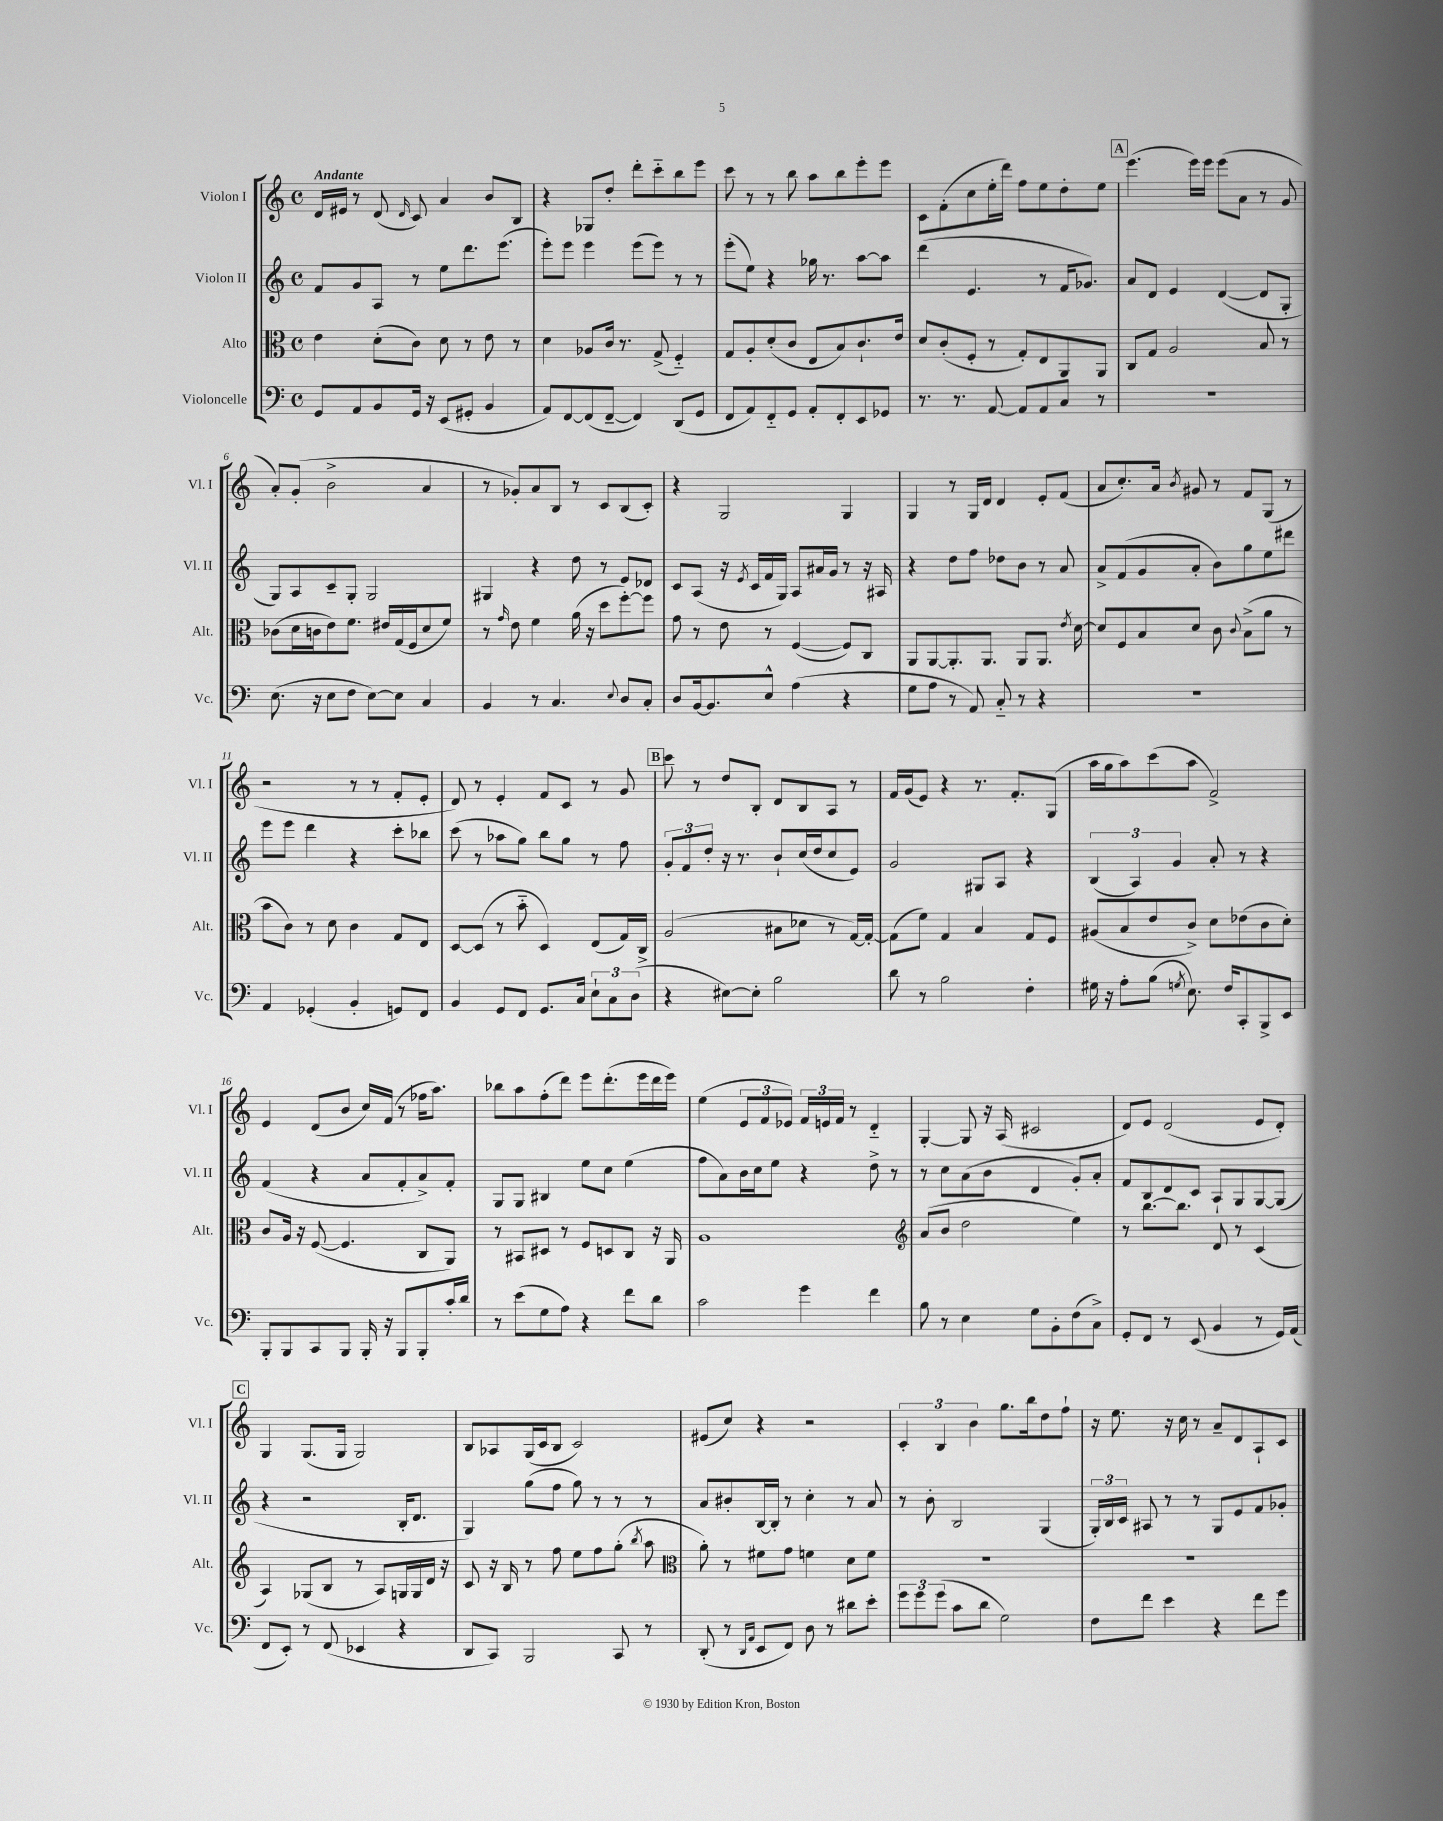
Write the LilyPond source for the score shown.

<<
\new StaffGroup <<
\new Staff = "s0" \with { instrumentName = "Violon I" shortInstrumentName = "Vl. I" } {
    \clef treble \key c \major \defaultTimeSignature \time 4/4 \tempo "Andante"
    \autoBeamOff d'16[ eis'16] r8 d'8( \grace { d'16 } c'8) a'4 b'8[ b8] |
    r4 ges8[ d''8]-. d'''8[-. c'''8-_ b''8 e'''8] |
    c'''8 r8 r8 b''8 a''8[ b''8 e'''8-. e'''8] |
    c'8[ f'8-.( c''8 e''16-. d'''16]) f''8[ e''8 d''8-. e''8] |
    \mark \markup { \box "A" } e'''4.( e'''16[) e'''16] e'''8[( a'8] r8 g'8 |
    a'8[-.) g'8]-.( b'2-> a'4 |
    r8 ges'8[-.) a'8 b8] r8 c'8[ b8( c'8]-.) |
    r4 g2 g4 |
    g4 r8 g16[ d'16] d'4 e'8[-. f'8]( |
    a'8[ c''8.-.) a'16] \acciaccatura { b'8 } gis'8 r8 f'8[ g8]( r8 |
    r2 r8 r8 f'8[-. e'8]-. |
    d'8) r8 e'4-. f'8[ c'8] r8 g'8 |
    \mark \markup { \box "B" } c'''8 r8 d''8[ b8]-. d'8[ b8 a8] r8 |
    f'16[ g'16( e'8]) r4 r8. f'8.[-. g8]( |
    a''16[ g''16 a''8) c'''8( a''8] f'2->) |
    e'4 d'8[( b'8] c''16[) f'16]( r8 fes''16[ a''8.]) |
    bes''8[ a''8 f''8-.( d'''8]) e'''8[ d'''8.-.( e'''16 d'''16 e'''16]) |
    e''4( \tuplet 3/2 { e'8[ f'8 ees'8]) } \tuplet 3/2 { f'16[ e'16 f'16] } r8 d'4-_ |
    g4~-. g8 r16 a16( cis'2 |
    d'8[) e'8] d'2( e'8[ d'8]-.) |
    \mark \markup { \box "C" } g4 g8.[( g16] g2) |
    b8[ aes8 g16( c'16 b8] c'2) |
    eis'8[( c''8]) r4 r2 |
    \tuplet 3/2 { c'4-. b4 b'4 } g''8.[ b''16 d''8 f''8]-! |
    r16 e''8. r16 c''16 r8 a'8[-- d'8 a8-! c'8] \bar "|." |
}
\new Staff = "s1" \with { instrumentName = "Violon II" shortInstrumentName = "Vl. II" } {
    \clef treble \key c \major \defaultTimeSignature \time 4/4
    \autoBeamOff f'8[ g'8 a8] r8 e''8[ d'''8. e'''8.]( |
    e'''8[-.) e'''8] e'''4 e'''8[( e'''8]) r8 r8 |
    e'''8[-.( e''8]) r4 ges''16 r8. a''8[~ a''8] |
    d'''4( e'4. r8 f'16[ ges'8.]) |
    \mark \markup { \box "A" } a'8[ d'8] e'4 d'4~( d'8[ g8]-. |
    g8[) a8 c'8-- g8]-. g2 |
    gis4 r4 d''8 r8 e'8[ des'8] |
    c'8[ a8]( r16 \acciaccatura { e'8 } c'16[ f'16 g16]) a8[ ais'16 g'16] r8 r16 ais16 |
    r4 d''8[ f''8] des''8[ b'8] r8 a'8 |
    a'8[-> f'8( g'8 a'8]-. b'8[) g''8 e''8 dis'''8] |
    e'''8[ e'''8] d'''4 r4 c'''8[-. bes''8] |
    c'''8( r8 aes''8[ g''8]) b''8[ g''8] r8 f''8 |
    \mark \markup { \box "B" } \tuplet 3/2 { g'8[-. f'8 d''8]-. } r16 r8. b'8[-! c''16( d''16 c''8 e'8]) |
    g'2 gis8[ a8] r4 |
    \tuplet 3/2 { b4( a4) g'4 } a'8-. r8 r4 |
    f'4( r4 a'8[ f'8-. a'8->) f'8]-. |
    g8[ g8] bis4 e''8[ c''8] e''4( |
    f''8[ a'8) b'16 c''16 e''8] r4 d''8-> r8 |
    r8 c''8[ a'8( b'8] d'4 g'8[-.) a'8]-. |
    f'8[ b8 d'8 c'8] a8[-! g8 g8~ g8]( |
    \mark \markup { \box "C" } r4 r2 b16[-. d'8.] |
    g4) g''8[( f''8] g''8) r8 r8 r8 |
    a'8[ bis'8-. b16~ b16]-. r8 c''4-. r8 a'8 |
    r8 b'8-. b2 g4( |
    \tuplet 3/2 { g16[-.) b16 c'16] } ais8 r8 r8 g8[ e'8 f'8 ges'8]-. \bar "|." |
}
\new Staff = "s2" \with { instrumentName = "Alto" shortInstrumentName = "Alt." } {
    \clef alto \key c \major \defaultTimeSignature \time 4/4
    \autoBeamOff e'4 d'8[-.( c'8]) d'8 r8 e'8 r8 |
    d'4 aes8[ c'16] r8. g8->( f4-_) |
    g8[ a8-. d'8-.( c'8] e8[ b8) c'8.-! e'16] |
    d'8[ c'8-.( f8]-. r8 g8[-.) e8 a,8 a,8] |
    \mark \markup { \box "A" } c8[ g8] a2 b8 r8 |
    ces'8[( d'16 c'16 e'8) f'8.] eis'16[ g16( f16 d'8 f'8]) |
    r8 \grace { g'16 } e'8 f'4 a'16( r16 d''8[ f''8~-.) f''8] |
    g'8 r8 e'8 r8 f4~( f8[) c8] |
    a,8[ a,8~ a,8.-. a,8.] a,8[ a,8.] \acciaccatura { e'8 } d'16~ |
    d'8[ f8 b8 d'8] c'8 \appoggiatura { c'8 } b8[->( a'8] r8 |
    b'8[ c'8]) r8 d'8 c'4 g8[ e8] |
    d8[~ d8]( r8 b'8-_ d4) e8[( g16) c16]-> |
    \mark \markup { \box "B" } a2( bis8[ des'8] r8 g16[~) g16]~-. |
    g8[( f'8]) g4 b4 g8[ f8] |
    ais8[( b8 e'8 c'8]->) d'8[ ees'8( c'8 d'8]-.) |
    c'8[ a16] r16 f8~( f4. c8[ a,8]) |
    r8 bis,8[ dis8] r8 f8[ d8 c8] r16 a,16 |
    a1 |
    \clef treble a'8[( b'8] d''2 e''4) |
    r8 b''8.[~ b''8.] d'8 r8 c'4( |
    \mark \markup { \box "C" } a4) ges8[( b8] r8 a8[) g16 g16 d'16] r16 |
    c'8 r16 b16 r8 f''8 e''8[ f''8 g''8]-.( \acciaccatura { b''8 } a''8 |
    \clef alto a'8-.) r8 fis'8[ g'8] f'4 d'8[ f'8] |
    R1 |
    R1 \bar "|." |
}
\new Staff = "s3" \with { instrumentName = "Violoncelle" shortInstrumentName = "Vc." } {
    \clef bass \key c \major \defaultTimeSignature \time 4/4
    \autoBeamOff g,8[ a,8 b,8 g,16] r16 e,8[( gis,8]-. b,4 |
    a,8[) f,8~ f,8( f,8]~-- f,4) d,8[( g,8] |
    f,8[ a,8) f,8-_ g,8] a,8[-. f,8-. e,8 ges,8] |
    r8. r8. a,8~ a,8[ a,8 c8] r8 |
    \mark \markup { \box "A" } r1 |
    e8.( r16 e8[ f8] e8[~) e8] c4 |
    b,4 r8 c4. \appoggiatura { e8 } d8[ c8]-. |
    d8[ b,16~ b,8. e8]-^ a4( r4 |
    g8[ a8] r8 a,8) c8-_ r8 r4 |
    R1 |
    a,4 ges,4-.( b,4-. g,8[) f,8] |
    b,4 g,8[ f,8] g,8.[ c16] \tuplet 3/2 { e8[-! c8 d8]( } |
    \mark \markup { \box "B" } r4 eis8[~) eis8]-. b2 |
    d'8 r8 b2 f4-. |
    gis16 r16 a8[-. b8]( \acciaccatura { g8 } e8.) f16[ c,8-. b,,8-> e,8] |
    b,,8[-. b,,8 c,8 b,,8] b,,16-. r16 b,,8[ b,,8-. c'16-. d'16] |
    r8 e'8[( g8 a8]) r4 f'8[ d'8] |
    c'2 g'4 f'4 |
    b8 r8 e4 g8[ b,8-. f8( c8]->) |
    g,8[-. f,8] r8 e,8( b,4 r8 g,16[) a,16]( |
    \mark \markup { \box "C" } f,8[ e,8]-.) r8 f,8( ees,4 r4 |
    d,8[ c,8]) b,,2 c,8 r8 |
    d,8-.( r8 \grace { d,16[ a,16] } e,8[ f,8]) d8 r8 dis'8[ e'8]-. |
    \tuplet 3/2 { g'8[ g'8 g'8]( } c'8[ d'8] g2) |
    f8[ f'8] e'4 r4 f'8[ g'8] \bar "|." |
}
>>
>>
